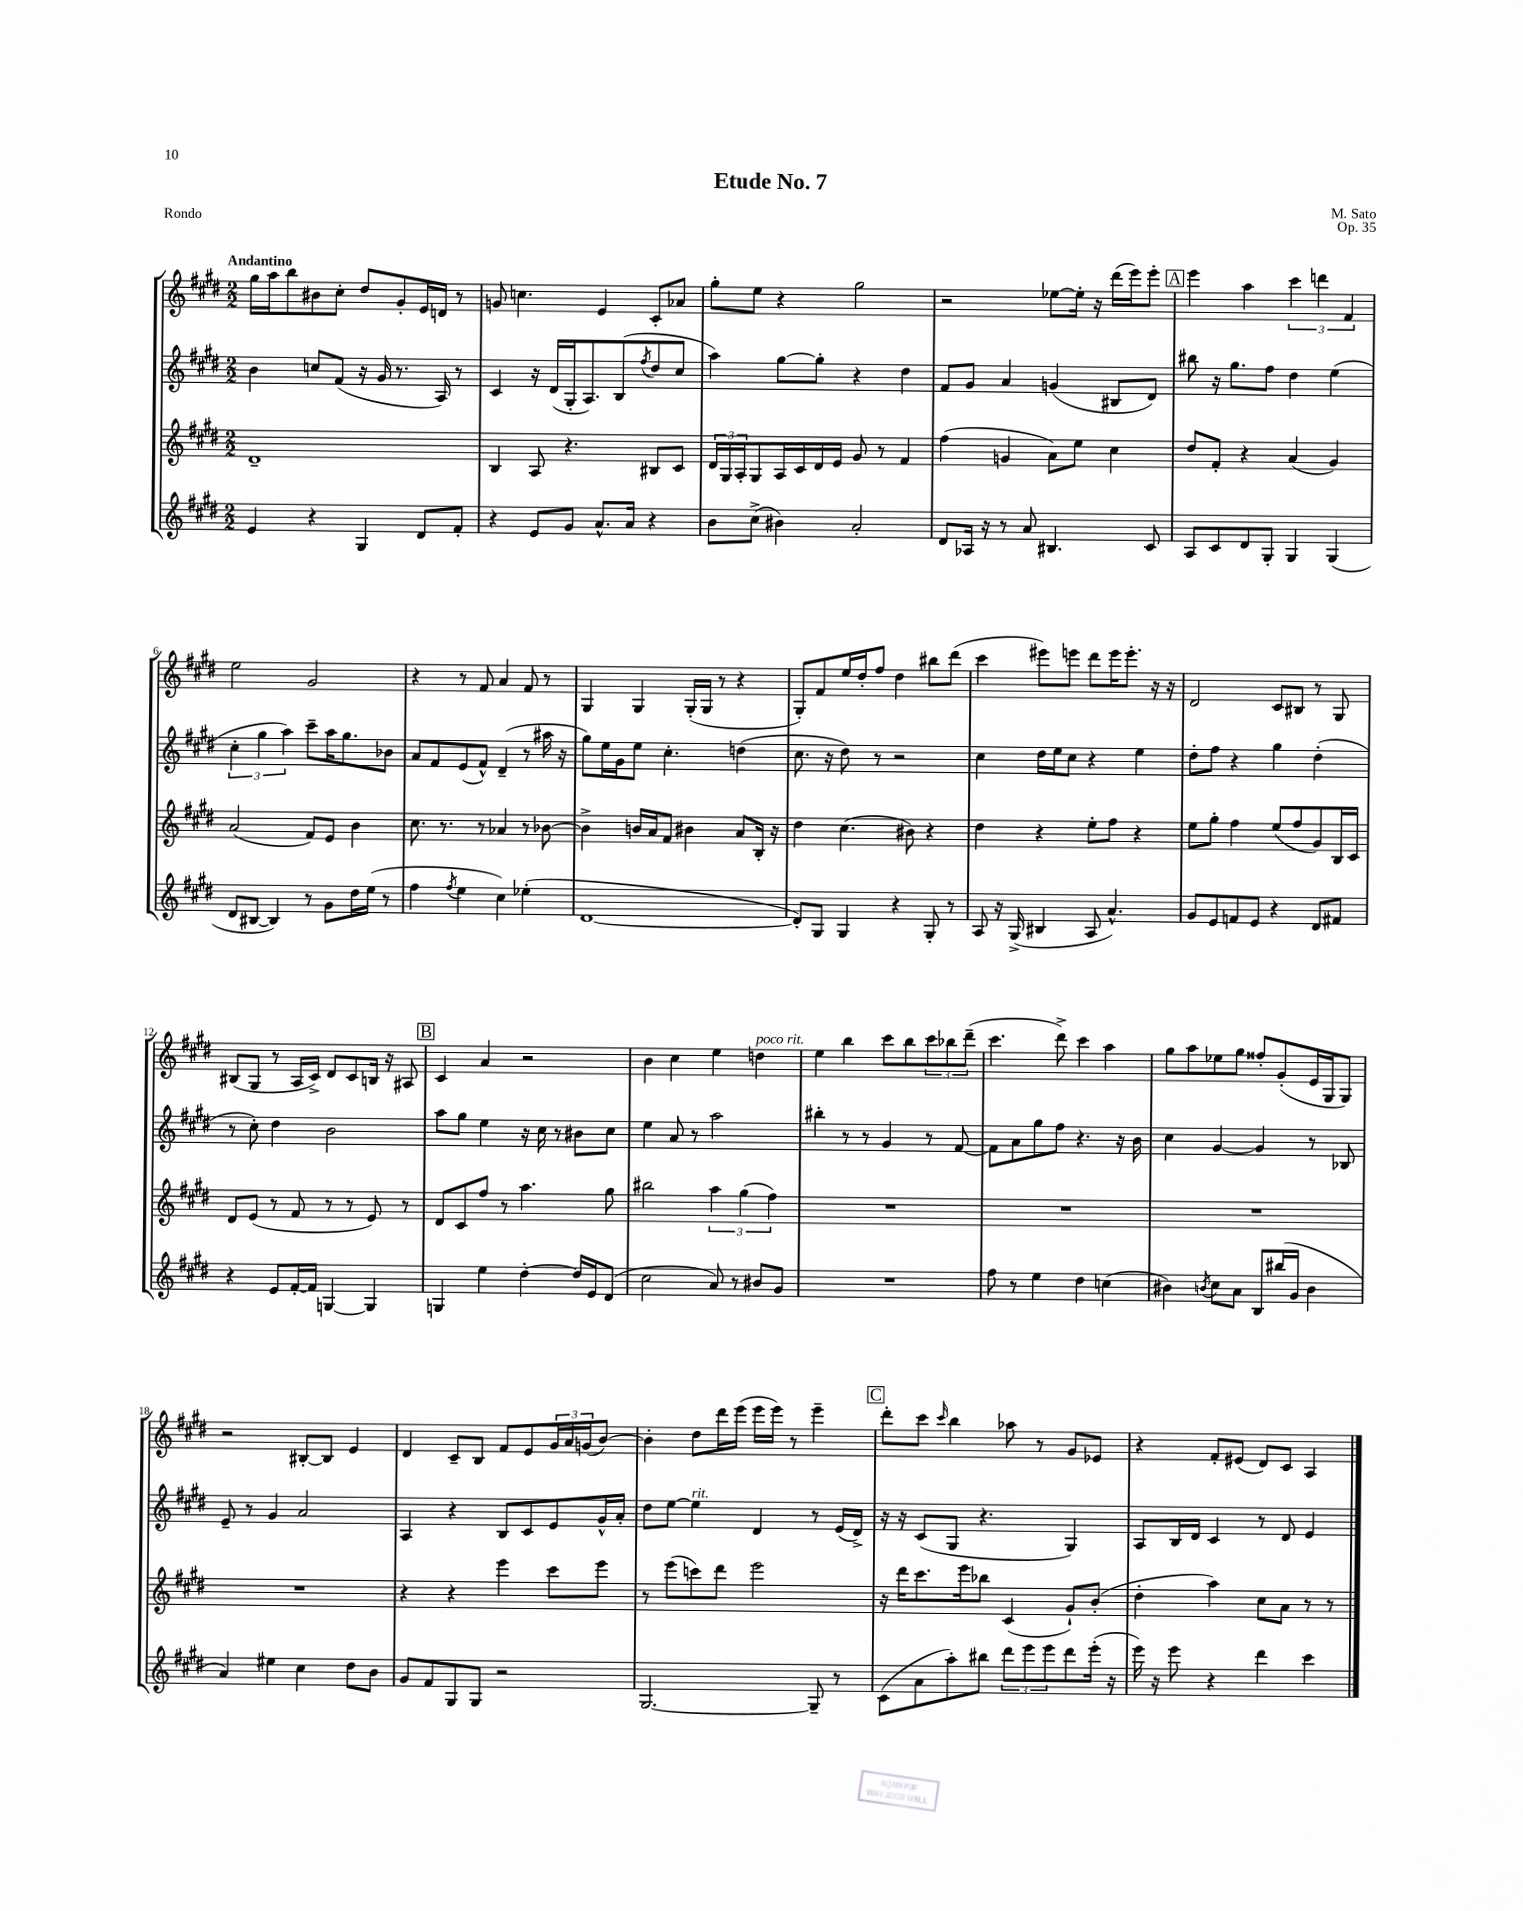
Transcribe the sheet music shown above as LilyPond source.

\header { title = "Etude No. 7" composer = "M. Sato" opus = "Op. 35" piece = "Rondo" }
<<
\new StaffGroup <<
\new Staff = "s0" {
    \clef treble \key e \major \numericTimeSignature \time 2/2 \tempo "Andantino"
    gis''16 a''16 b''8 bis'8 cis''8-. dis''8 gis'8-. e'16 d'16 r8 |
    g'8 c''4. e'4 cis'8-. aes'8 |
    gis''8-. e''8 r4 gis''2 |
    r2 ees''8~ ees''16-. r16 dis'''16( e'''16) e'''8-. |
    \mark \markup { \box "A" } e'''4 a''4 \tuplet 3/2 { cis'''4 d'''4 fis'4 } |
    e''2 gis'2 |
    r4 r8 fis'8 a'4 fis'8 r8 |
    gis4 gis4 gis16-.( gis16 r8 r4 |
    gis8-.) fis'8 e''16 dis''16-. fis''8 dis''4 bis''8 dis'''8( |
    cis'''4 eis'''8) e'''8 dis'''8 e'''16 e'''8.-. r16 r16 |
    dis'2 cis'8 bis8 r8 gis8 |
    bis8( gis8 r8 a16 cis'16->) dis'8 cis'8 b16 r16 ais8 |
    \mark \markup { \box "B" } cis'4 a'4 r2 |
    b'4 cis''4 e''4 d''4^\markup { \italic "poco rit." } |
    e''4 b''4 cis'''8 b''8 \tuplet 3/2 { cis'''8 bes''8 dis'''8--( } |
    cis'''4. dis'''8->) cis'''4 a''4 |
    gis''8 a''8 ees''8 gis''8 fisis''8-. gis'8-.( e'16 gis16 gis8) |
    r2 bis8~-. bis8 e'4 |
    dis'4 cis'8-- b8 fis'8 e'8 \tuplet 3/2 { gis'16 a'16 g'16( } b'8~) |
    b'4-. dis''8 dis'''16 e'''16( e'''16 e'''16) r8 e'''4-- |
    \mark \markup { \box "C" } dis'''8-. cis'''8 \grace { cis'''16 } b''4 aes''8 r8 gis'8 ees'8 |
    r4 fis'8-. eis'8( dis'8) cis'8 a4 \bar "|." |
}
\new Staff = "s1" {
    \clef treble \key e \major \numericTimeSignature \time 2/2
    b'4 c''8 fis'8( r16 gis'16 r8. a16) r8 |
    cis'4 r16 dis'16( gis16-. a8.) b8( \acciaccatura { fis''8 } dis''8 cis''8 |
    a''4) gis''8~ gis''8-. r4 dis''4 |
    fis'8 gis'8 a'4 g'4( bis8 dis'8) |
    \mark \markup { \box "A" } bis''8 r16 gis''8. fis''8 dis''4 e''4( |
    \tuplet 3/2 { cis''4-. gis''4 a''4) } cis'''8-- a''16 gis''8. bes'8 |
    a'8 fis'8 e'8( fis'8-^) dis'4--( r8 ais''16 r16 |
    gis''8) e''16 gis'16 e''8 cis''4.-. d''4( |
    cis''8. r16 dis''8) r8 r2 |
    cis''4 dis''16 e''16 cis''8 r4 e''4 |
    dis''8-. fis''8 r4 gis''4 dis''4-.( |
    r8 cis''8-.) dis''4 b'2 |
    \mark \markup { \box "B" } a''8 gis''8 e''4 r16 cis''16 r8 bis'8 cis''8 |
    e''4 a'8 r8 a''2 |
    bis''4-. r8 r8 gis'4 r8 fis'8~ |
    fis'8 a'8 gis''8 fis''8 r4. r16 b'16 |
    cis''4 gis'4~ gis'4 r8 bes8 |
    e'8-- r8 gis'4 a'2 |
    a4 r4 b8 cis'8 e'8 gis'16-^ a'16-. |
    dis''8 e''8~ e''4^\markup { \italic "rit." } dis'4 r8 e'16( dis'16->) |
    \mark \markup { \box "C" } r16 r16 cis'8( gis8 r4. gis4) |
    a8 b16 dis'16 cis'4 r8 dis'8 e'4 \bar "|." |
}
\new Staff = "s2" {
    \clef treble \key e \major \numericTimeSignature \time 2/2
    dis'1-- |
    b4 a8 r4. bis8 cis'8 |
    \tuplet 3/2 { dis'16 gis16 a16-. } gis8 a16 cis'16 dis'16 e'16 gis'8 r8 fis'4 |
    fis''4( g'4 a'8) e''8 cis''4 |
    \mark \markup { \box "A" } dis''8 fis'8-. r4 a'4( gis'4) |
    a'2( fis'8) e'8 b'4 |
    cis''8. r8. r8 aes'4 r8 bes'8~ |
    bes'4-> b'16 a'16 fis'8 bis'4 a'8 b16-. r16 |
    dis''4 cis''4.( bis'8) r4 |
    dis''4 r4 e''8-. fis''8 r4 |
    e''8 gis''8-. fis''4 e''8( fis''8 gis'8) b16 cis'16 |
    dis'8 e'8( r8 fis'8 r8 r8 e'8) r8 |
    \mark \markup { \box "B" } dis'8 cis'8 fis''8 r8 a''4. gis''8 |
    bis''2 \tuplet 3/2 { a''4 gis''4( fis''4) } |
    R1 |
    R1 |
    R1 |
    R1 |
    r4 r4 e'''4 cis'''8 e'''8 |
    r8 e'''8( c'''8) dis'''8 e'''2 |
    \mark \markup { \box "C" } r16 dis'''16 cis'''8. e'''16 bes''8 cis'4( gis'8-!) b'8-.( |
    dis''4-. a''4) cis''8 a'8 r8 r8 \bar "|." |
}
\new Staff = "s3" {
    \clef treble \key e \major \numericTimeSignature \time 2/2
    e'4 r4 gis4 dis'8 fis'8-. |
    r4 e'8 gis'8 a'8.-^ a'16 r4 |
    b'8 cis''8->( bis'4) a'2-. |
    dis'8 aes16 r16 r8 a'8 bis4. cis'8 |
    \mark \markup { \box "A" } a8 cis'8 dis'8 gis8-. gis4 gis4( |
    dis'8 bis8~ bis4) r8 gis'8 dis''16 e''16( r8 |
    fis''4 \acciaccatura { fis''8 } e''4 cis''4) ees''4-.( |
    dis'1~ |
    dis'8-.) gis8 gis4 r4 gis8-. r8 |
    a8 r16 gis16->( bis4 a8 a'4.-^) |
    gis'8 e'8 f'8 e'8 r4 dis'8 fis'8 |
    r4 e'8 fis'16~-. fis'16 g4~ g4 |
    \mark \markup { \box "B" } g4 e''4 dis''4~-. dis''16 e'16 dis'8( |
    cis''2 a'8) r8 bis'8 gis'8 |
    R1 |
    fis''8 r8 e''4 dis''4 c''4( |
    bis'4) \acciaccatura { b'8 } cis''8 a'8 b8 bis''16( gis'16 b'4 |
    a'4) eis''4 cis''4 dis''8 b'8 |
    gis'8 fis'8 gis8 gis8 r2 |
    gis2.~ gis8-- r8 |
    \mark \markup { \box "C" } cis'8( a'8 a''8-.) bis''8 \tuplet 3/2 { dis'''8 e'''8 e'''8 } dis'''8 e'''16-.( r16 |
    e'''16) r16 e'''8 r4 dis'''4 cis'''4 \bar "|." |
}
>>
>>
